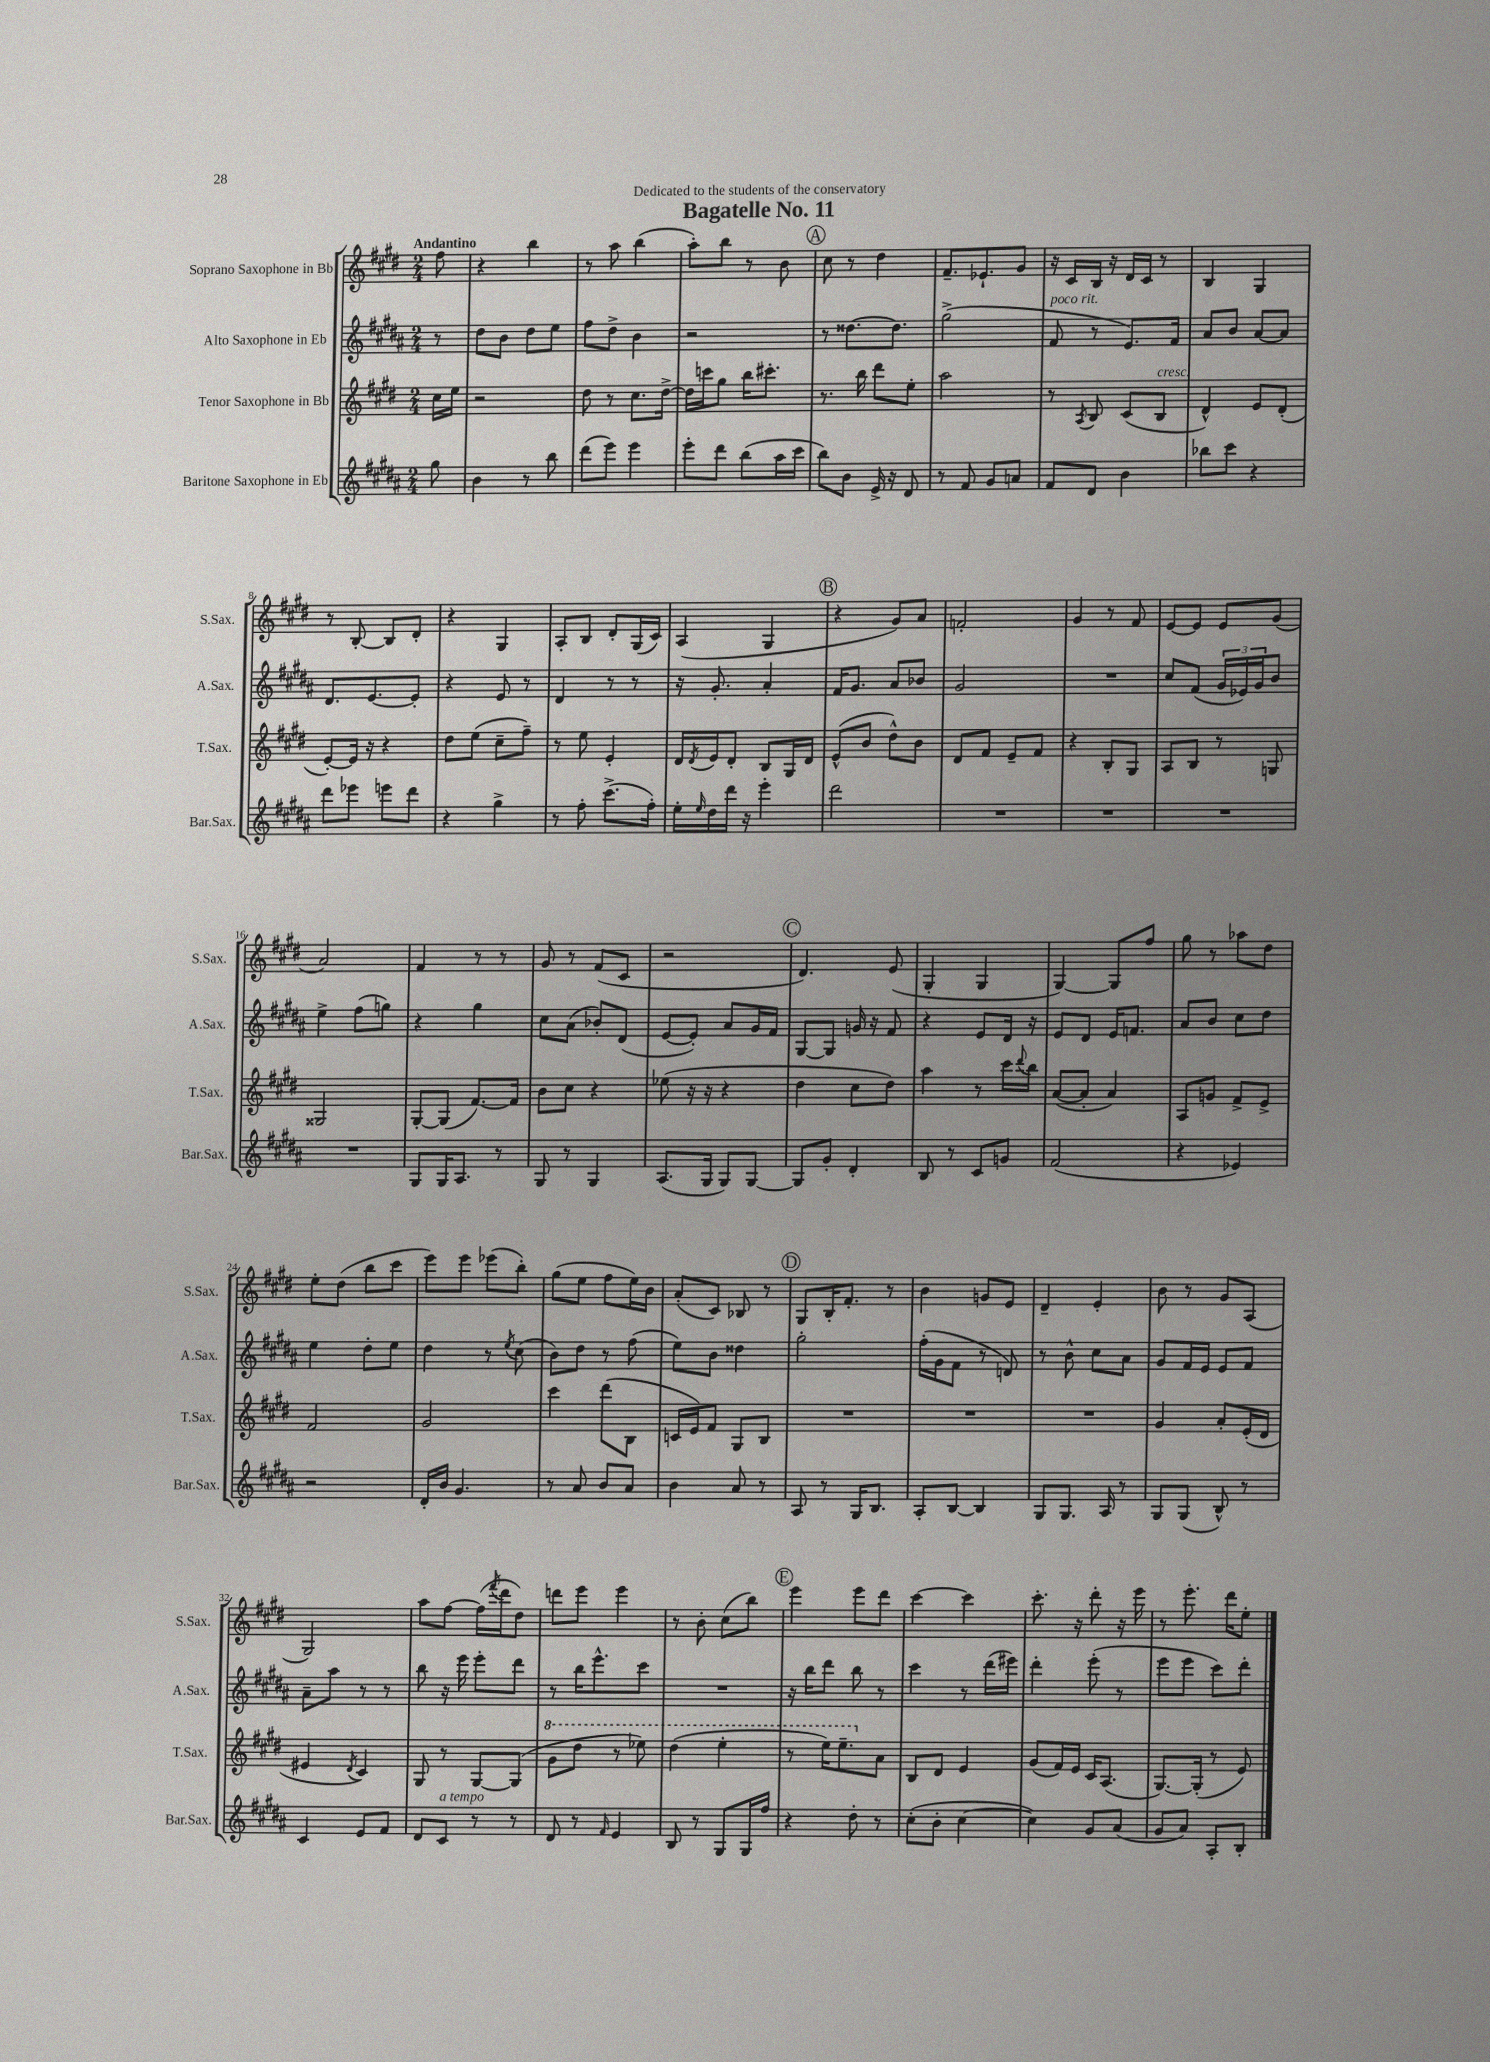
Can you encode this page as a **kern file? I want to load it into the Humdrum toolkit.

**kern	**kern	**kern	**kern
*staff4	*staff3	*staff2	*staff1
*clefG2	*clefG2	*clefG2	*clefG2
*k[f#c#g#d#a#]	*k[f#c#g#d#]	*k[f#c#g#d#a#]	*k[f#c#g#d#]
*M2/4	*M2/4	*M2/4	*M2/4
8gg#	16cc#	8r	8ff#
.	16ee	.	.
=	=	=	=
4b	2r	8dd#	4r
.	.	8b	.
8r	.	8dd#	4bb
8bb	.	8ee	.
=	=	=	=
(8ddd#	8dd#	8ff#	8r
8eee)	8r	8dd#^	8aa
4eee	8.cc#	4b	(4bb
.	[16dd#^	.	.
=	=	=	=
8eee'	16dd#]	2r	8aa')
.	16ccc	.	.
8ddd#	8gg#	.	8bb
(8bb	16bb	.	8r
.	8.ccc#'	.	.
16aa#	.	.	8b
16ccc#	.	.	.
=	=	=	=
8bb)	8.r	8r	8cc#
8b	.	[8.dd##	8r
.	16bb	.	.
16e^	8ddd#	.	4dd#
16r	.	8.dd##]	.
8d#	8ee'	.	.
=	=	=	=
8r	2aa	(2gg#^	8.f#~
8f#	.	.	.
.	.	.	8.e-`
8g#	.	.	.
8a	.	.	8g#
=	=	=	=
8f#	8r	8f#	16r
.	.	.	16c#
.	8qA	.	.
8d#	8B	8r	16B
.	.	.	16r
4b	(8c#	8.e)	16d#
.	.	.	16c#
.	8B	.	8r
.	.	16f#	.
=	=	=	=
8bb-	4d#^^)	8a#	4B
8ccc#	.	8b	.
4r	8e	[8a#	4G#
.	(8d#'	8a#]	.
=	=	=	=
8ddd#	[8e')	8.d#	8r
8eee-	16e]	.	[8B'
.	16r	[8.e	.
8eee	4r	.	8B]
8ddd#	.	8e']	8d#'
=	=	=	=
4r	8dd#	4r	4r
.	(8ee	.	.
4gg#^	8cc#~	8e	4G#
.	8ff#~)	8r	.
=	=	=	=
8r	8r	4d#	8A'
8ff#'	8ee	.	8B
(8.ccc#^	4e'	8r	8d#'
.	.	8r	(16G#
16ff#')	.	.	16c#)
=	=	=	=
16ee'	16d#	16r	(4A
16qqee	8qd#	.	.
16dd#	16e	8.g#'	.
16ddd#	8d#'	.	.
16r	.	.	.
4eee'	8B	4a#'	4G#
.	16G#	.	.
.	16d#	.	.
=	=	=	=
2ddd#	(8e^^	16f#	4r
.	.	8.g#	.
.	8b	.	.
.	8dd#^^)	8a#	8g#)
.	8b	8b-	8a
=	=	=	=
2r	8d#	2g#	2f'
.	8f#	.	.
.	8e~	.	.
.	8f#	.	.
=	=	=	=
2r	4r	2r	4g#
.	8B'	.	8r
.	8G#	.	8f#
=	=	=	=
2r	8A	8cc#	[8e
.	8B	(8f#	8e]
.	8r	24g#	8e
.	.	24e-)	.
.	.	24g#	.
.	8G	8b	(8g#
=	=	=	=
2r	2G##	4ee^	2a)
.	.	(8ff#	.
.	.	8gg)	.
=	=	=	=
8G#	[8G#'	4r	4f#
16G#	(8G#]	.	.
8.A#	.	.	.
.	[8.f#)	4gg#	8r
8r	.	.	8r
.	16f#]	.	.
=	=	=	=
8G#	8b	8cc#	8g#
8r	8cc#	(8a#	8r
4G#	4r	8b-')	(8f#
.	.	(8d#	8c#
=	=	=	=
(8.A#	(8ee-	[8e	2r
.	16r	8e'])	.
16G#	16r	.	.
8G#)	4r	8a#	.
[8G#	.	16g#	.
.	.	16f#	.
=	=	=	=
8G#]	4dd#	[8G#	4.d#)
8g#'	.	8G#]	.
4d#'	8cc#	16g	.
.	.	16r	.
.	8dd#)	8f#	(8e
=	=	=	=
8B	4aa	4r	4G#'
8r	.	.	.
8c#	8r	8e	4G#
8g	16ccc#	16d#	.
.	8qqddd#	.	.
.	16bb	16r	.
=	=	=	=
(2f#	([8a	8e	[4G#)
.	8a']	8d#	.
.	4a)	16e	8G#]
.	.	8.f	.
.	.	.	8ff#
=	=	=	=
4r	8A	8a#	8gg#
.	8g	8b	8r
4e-)	8f#^	8cc#	8aa-
.	8e^	8dd#	8dd#
=	=	=	=
2r	2f#	4ee	8ee'
.	.	.	(8dd#
.	.	8dd#'	8bb
.	.	8ee	8ccc#
=	=	=	=
16d#'	2g#	4dd#	8eee)
16b	.	.	.
4.g#	.	.	8eee
.	.	8r	(8eee-
.	.	8qee	.
.	.	(8cc#	8bb')
=	=	=	=
8r	4ccc#	8b)	(8gg#
8a#	.	8dd#	8ee
8b	(8ddd#	8r	8ff#
8a#	8B	(8ff#	16ee)
.	.	.	16b
=	=	=	=
4b	16c	8ee)	(8a'
.	16e)	.	.
.	8f#	8b	8c#)
8a#	8G#	4dd##	8B-
8r	8B	.	8r
=	=	=	=
8A#	2r	2gg#'	8G#
8r	.	.	16B'
.	.	.	8.f#'
16G#	.	.	.
8.B	.	.	.
.	.	.	8r
=	=	=	=
8A#'	2r	(16ff#'	4b
.	.	16g#	.
[8B	.	8f#	.
4B]	.	8r	8g
.	.	8d)	8e
=	=	=	=
8G#	2r	8r	4d#~
8.G#	.	8b^^	.
.	.	8cc#	4e'
16A#	.	.	.
8r	.	8a#	.
=	=	=	=
8G#	4g#	8g#	8b
(8G#	.	16f#	8r
.	.	16e	.
8B^^)	8a'	8e	8g#
8r	(16e'	8f#	(8A
.	16d#	.	.
=	=	=	=
4c#	4e#	8a#~	2G#)
.	.	8aa#	.
.	8qd#	.	.
8e	4c#)	8r	.
8f#	.	8r	.
=	=	=	=
8d#	8G#	8bb	8aa
8c#	8r	16r	[8ff#
.	.	16eee	.
8r	[8G#	8eee'	(16ff#]
.	.	.	8qfff#
.	.	.	16ddd#
8r	(8G#]	8ddd#	8dd#)
=	=	=	=
8d#	8gg#	8r	8ddd
8r	8ddd#	16bb	8eee
.	.	8.eee^^	.
16qqf#	.	.	.
4e	8r	.	4eee
.	8eee-)	8ccc#	.
=	=	=	=
8B	(4ddd#	2r	8r
8r	.	.	8b'
8G#	4eee'	.	(8cc#
16G#	.	.	8bb)
16ff#	.	.	.
=	=	=	=
4r	8r	16r	4eee
.	.	16bb	.
.	16eee)	8ddd#	.
.	8.eee~	.	.
8dd#'	.	8bb	8eee
8r	8a	8r	8ddd#
=	=	=	=
(8cc#'	8B	4ccc#	[4ccc#
8b'	8d#	.	.
[4cc#	4e	8r	4ccc#]
.	.	(16ddd#	.
.	.	16eee#)	.
=	=	=	=
4cc#])	(8g#	4ddd#'	8.ccc#'
.	16f#)	.	.
.	16e	.	16r
8g#	16c#	(8eee'	8ddd#'
.	(8.A	.	.
(8a#	.	8r	16r
.	.	.	16eee
=	=	=	=
8g#	[8.G#)	8eee	8r
8a#)	.	8eee	8.eee'
.	(16G#']	.	.
8A#'	8r	8ccc#)	.
.	.	.	16ddd#
8B'	8e)	8ddd#'	8ee'
==	==	==	==
*-	*-	*-	*-
